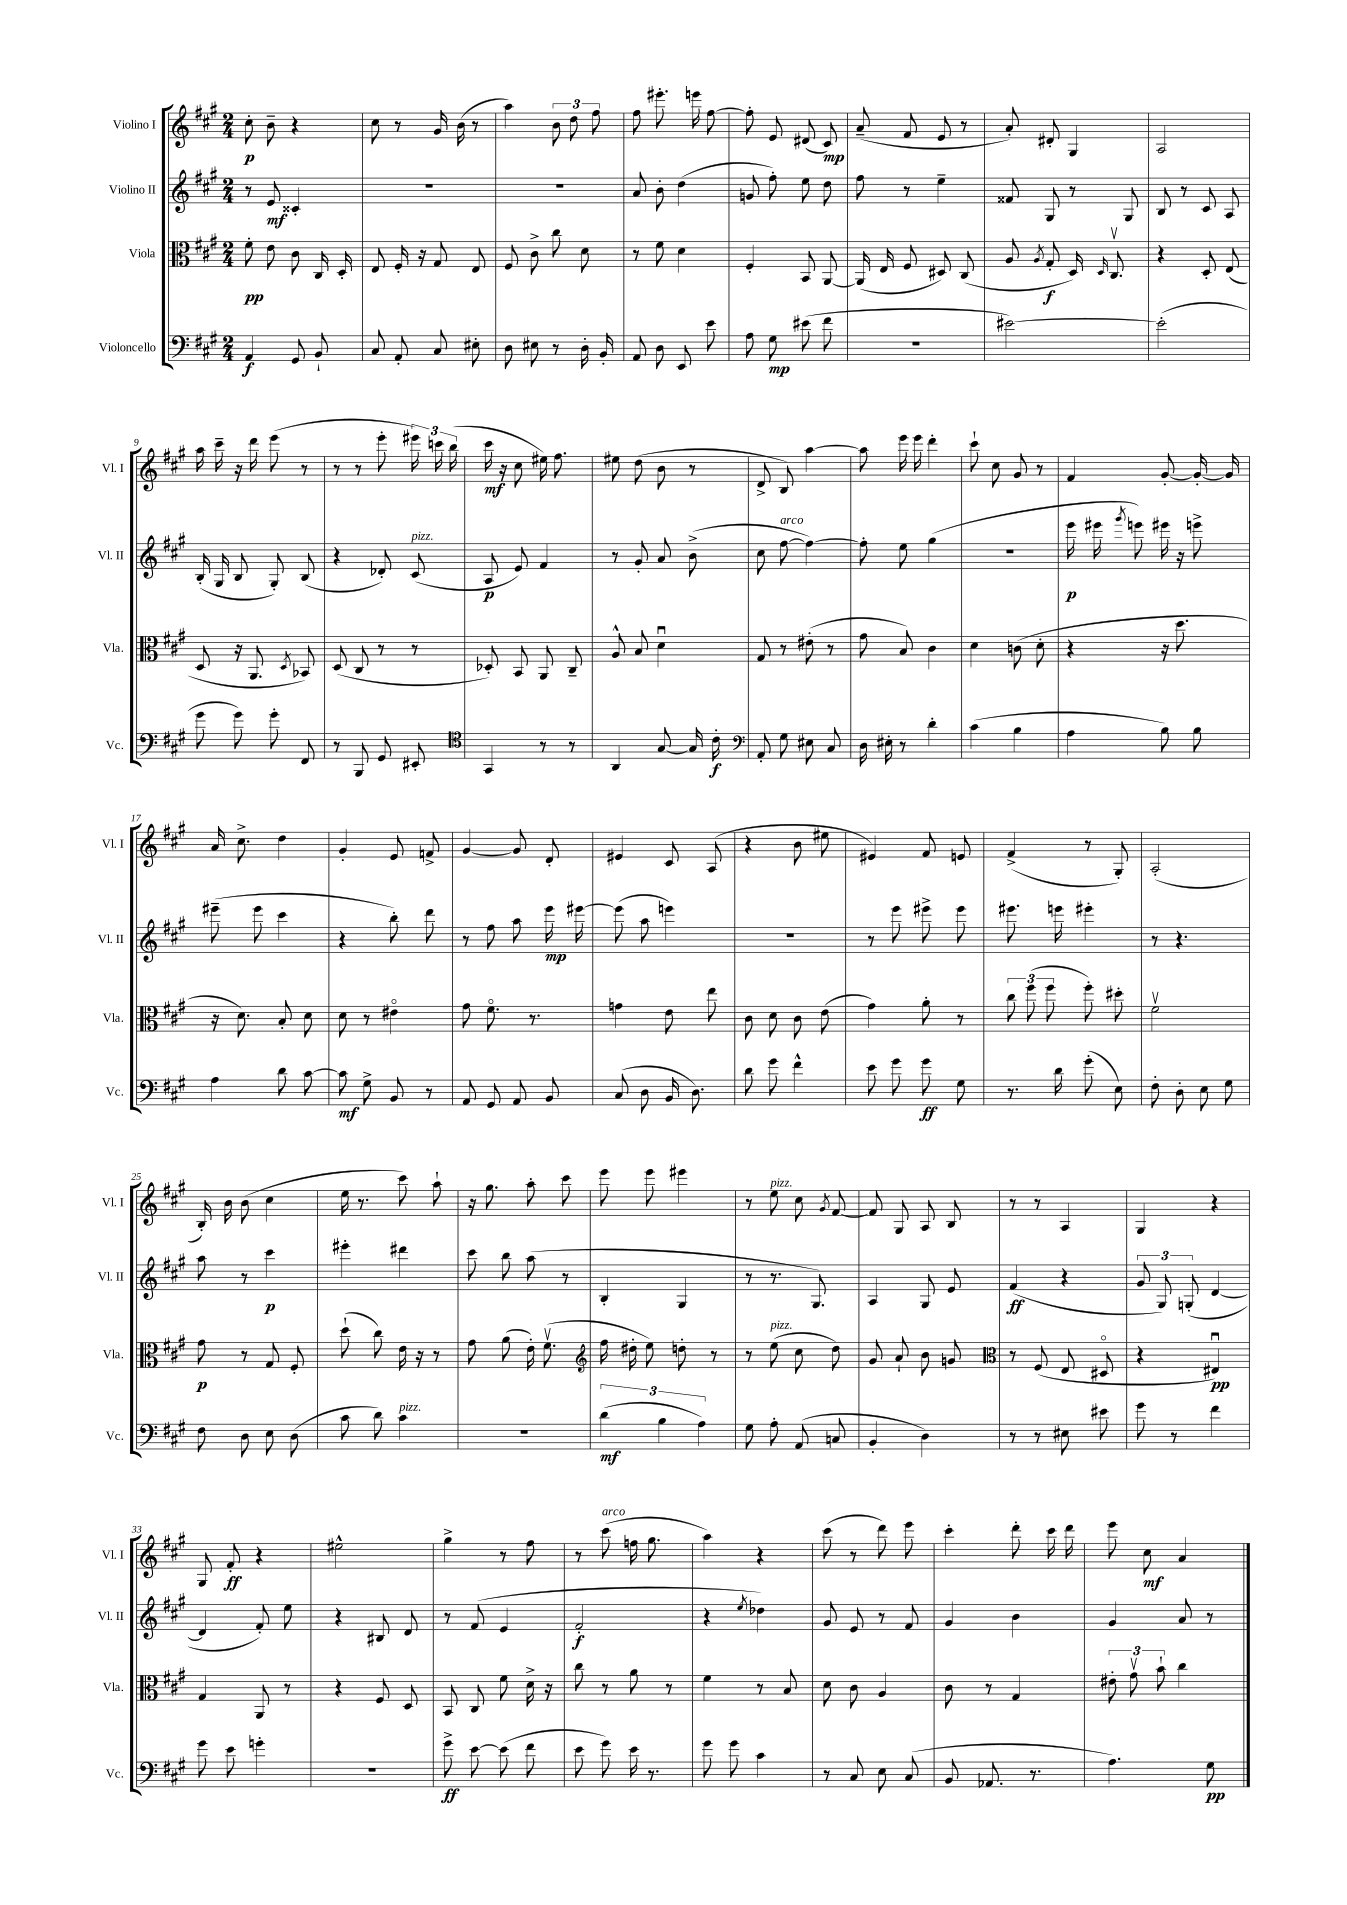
<<
\new StaffGroup <<
\new Staff = "s0" \with { instrumentName = "Violino I" shortInstrumentName = "Vl. I" } {
    \clef treble \key a \major \numericTimeSignature \time 2/4
    \autoBeamOff cis''8-.\p b'8-- r4 |
    cis''8 r8 gis'16 b'16( r8 |
    a''4) \tuplet 3/2 { b'8 d''8 fis''8 } |
    fis''8 eis'''8.-. e'''16 fis''8~ |
    fis''8-. e'8 dis'8( cis'8\mp) |
    a'8--( fis'8 e'8 r8 |
    a'8-.) dis'8-. gis4 |
    a2 |
    a''16 cis'''16-- r16 d'''16 e'''8( r8 |
    r8 r8 e'''8-. \tuplet 3/2 { eis'''16) c'''16 b''16( } |
    cis'''16\mf r16 cis''8 eis''16) fis''8. |
    eis''8 d''8( b'8 r8 |
    d'8-> b8) a''4~ |
    a''8 e'''16 e'''16 d'''4-. |
    cis'''8-! cis''8 gis'8 r8 |
    fis'4 gis'8~-. gis'16~-. gis'16 |
    a'16 cis''8.-> d''4 |
    gis'4-. e'8 f'8-> |
    gis'4~ gis'8 d'8-. |
    eis'4 cis'8 a8( |
    r4 b'8 eis''8 |
    eis'4) fis'8 e'8 |
    fis'4->( r8 gis8-.) |
    a2-.( |
    b16-.) b'16 b'8( cis''4 |
    e''16 r8. cis'''8) a''8-! |
    r16 gis''8. a''8-. cis'''8 |
    e'''8 e'''8 eis'''4 |
    r8 e''8^\markup { \italic "pizz." } cis''8 \acciaccatura { gis'8 } fis'8~ |
    fis'8 gis8 a8 b8 |
    r8 r8 a4 |
    gis4 r4 |
    gis8 fis'8-.\ff r4 |
    eis''2-^ |
    gis''4-> r8 fis''8 |
    r8 cis'''8^\markup { \italic "arco" }( f''16 gis''8. |
    a''4) r4 |
    cis'''8( r8 d'''8) e'''8 |
    cis'''4-. d'''8-. cis'''16 d'''16 |
    e'''8 cis''8\mf a'4 \bar "|." |
}
\new Staff = "s1" \with { instrumentName = "Violino II" shortInstrumentName = "Vl. II" } {
    \clef treble \key a \major \numericTimeSignature \time 2/4
    \autoBeamOff r8 e'8\mf cisis'4-. |
    R2 |
    R2 |
    a'8 b'8-. d''4( |
    g'8 fis''8-.) e''8 d''8 |
    fis''8 r8 e''4-- |
    fisis'8 gis8 r8 gis8 |
    b8 r8 cis'8 a8 |
    b16-.( gis16 b8 gis8-.) b8( |
    r4 des'8-.) cis'8^\markup { \italic "pizz." }( |
    a8\p e'8) fis'4 |
    r8 gis'8-. a'8 b'8->( |
    cis''8 fis''8~^\markup { \italic "arco" } fis''4~) |
    fis''8-. e''8 gis''4( |
    R2 |
    e'''16\p eis'''16 \acciaccatura { gis'''8 } e'''8) eis'''16 r16 e'''8-> |
    eis'''8--( eis'''8 cis'''4 |
    r4 b''8-.) d'''8 |
    r8 fis''8 a''8 e'''16\mp eis'''16~ |
    eis'''8( a''8 e'''4) |
    R2 |
    r8 e'''8 eis'''8-> eis'''8 |
    eis'''8. e'''16 eis'''4-. |
    r8 r4. |
    a''8 r8 cis'''4\p |
    eis'''4-. dis'''4 |
    cis'''8 b''8 a''8( r8 |
    b4-. gis4 |
    r8 r8. gis8.) |
    a4 gis8 e'8 |
    fis'4\ff( r4 |
    \tuplet 3/2 { gis'8 gis8) g8-.( } d'4~ |
    d'4 fis'8-.) e''8 |
    r4 bis8 d'8 |
    r8 fis'8( e'4 |
    fis'2-.\f |
    r4 \acciaccatura { e''8 } des''4) |
    gis'8 e'8 r8 fis'8 |
    gis'4 b'4 |
    gis'4 a'8 r8 \bar "|." |
}
\new Staff = "s2" \with { instrumentName = "Viola" shortInstrumentName = "Vla." } {
    \clef alto \key a \major \numericTimeSignature \time 2/4
    \autoBeamOff fis'8-.\pp e'8 cis'8 cis16 d16-. |
    e8 fis16-. r16 gis8 e8 |
    fis8 cis'8-> cis''8 d'8 |
    r8 fis'8 d'4 |
    fis4-. b,8 a,8~ |
    a,16( e16 fis8 dis8) cis8( |
    a8 \acciaccatura { a8 } gis8-.\f d16) \grace { d16 } cis8.\upbow |
    r4 d8-. e8( |
    d8 r16 a,8. \acciaccatura { d8 } bes,8) |
    d8( cis8 r8 r8 |
    des8-.) b,8 a,8 cis8-- |
    a8-^ b8 d'4\downbow |
    gis8 r8 eis'8-.( r8 |
    gis'8 b8) cis'4 |
    d'4 c'8( d'8-. |
    r4 r16 d''8. |
    r16 d'8.) b8-. d'8 |
    d'8 r8 eis'4\flageolet |
    gis'8 fis'8.\flageolet r8. |
    g'4 e'8 e''8 |
    cis'8 d'8 cis'8 e'8( |
    gis'4) a'8-. r8 |
    \tuplet 3/2 { cis''8 fis''8( fis''8 } fis''8-.) dis''8-. |
    fis'2\upbow |
    gis'8\p r8 gis8 fis8-. |
    d''8-!( cis''8) e'16 r16 r8 |
    gis'8 a'8( e'16-.) fis'8.\upbow( |
    \clef treble fis''16 dis''16-. e''8) d''8-. r8 |
    r8 e''8^\markup { \italic "pizz." }( cis''8 d''8) |
    gis'8 a'8-! b'8 g'8 |
    \clef alto r8 fis8( e8 dis8\flageolet |
    r4 eis4\downbow\pp) |
    gis4 a,8 r8 |
    r4 fis8 d8 |
    b,8 cis8 fis'8 d'16-> r16 |
    cis''8 r8 a'8 r8 |
    fis'4 r8 b8 |
    d'8 cis'8 a4 |
    cis'8 r8 gis4 |
    \tuplet 3/2 { eis'8-. gis'8\upbow b'8-! } cis''4 \bar "|." |
}
\new Staff = "s3" \with { instrumentName = "Violoncello" shortInstrumentName = "Vc." } {
    \clef bass \key a \major \numericTimeSignature \time 2/4
    \autoBeamOff a,4\f gis,8 b,8-! |
    cis8 a,8-. cis8 eis8-. |
    d8 eis8 r8 d16-. b,16-. |
    a,8 d8 e,8 e'8 |
    a8 gis8\mp eis'8( fis'8 |
    r2 |
    eis'2~) |
    eis'2-.( |
    gis'8 gis'8) gis'8-. fis,8 |
    r8 b,,8 gis,8 eis,8-. |
    \clef tenor gis,4 r8 r8 |
    a,4 gis8~ gis16 cis'16-.\f |
    \clef bass a,8-. gis8 eis8 cis8 |
    d16 eis16-. r8 d'4-. |
    cis'4( b4 |
    a4 b8) b8 |
    a4 d'8 cis'8~ |
    cis'8\mf gis8-> b,8 r8 |
    a,8 gis,8 a,8 b,8 |
    cis8( d8 b,16 d8.) |
    d'8 gis'8 fis'4-^ |
    e'8 gis'8 gis'8\ff gis8 |
    r8. d'16 gis'8-.( e8) |
    fis8-. d8-. e8 gis8 |
    fis8 d8 e8 d8( |
    cis'8 d'8) cis'4^\markup { \italic "pizz." } |
    R2 |
    \tuplet 3/2 { d'4\mf( b4 a4) } |
    gis8 a8-. a,8( c8 |
    b,4-. d4) |
    r8 r8 eis8 eis'8 |
    gis'8 r8 fis'4 |
    gis'8 e'8 g'4-. |
    R2 |
    gis'8->\ff e'8~ e'8( fis'8 |
    e'8 gis'8) e'16 r8. |
    gis'8 gis'8 cis'4 |
    r8 cis8 e8 cis8( |
    b,8 aes,8. r8. |
    a4.) gis8\pp \bar "|." |
}
>>
>>
